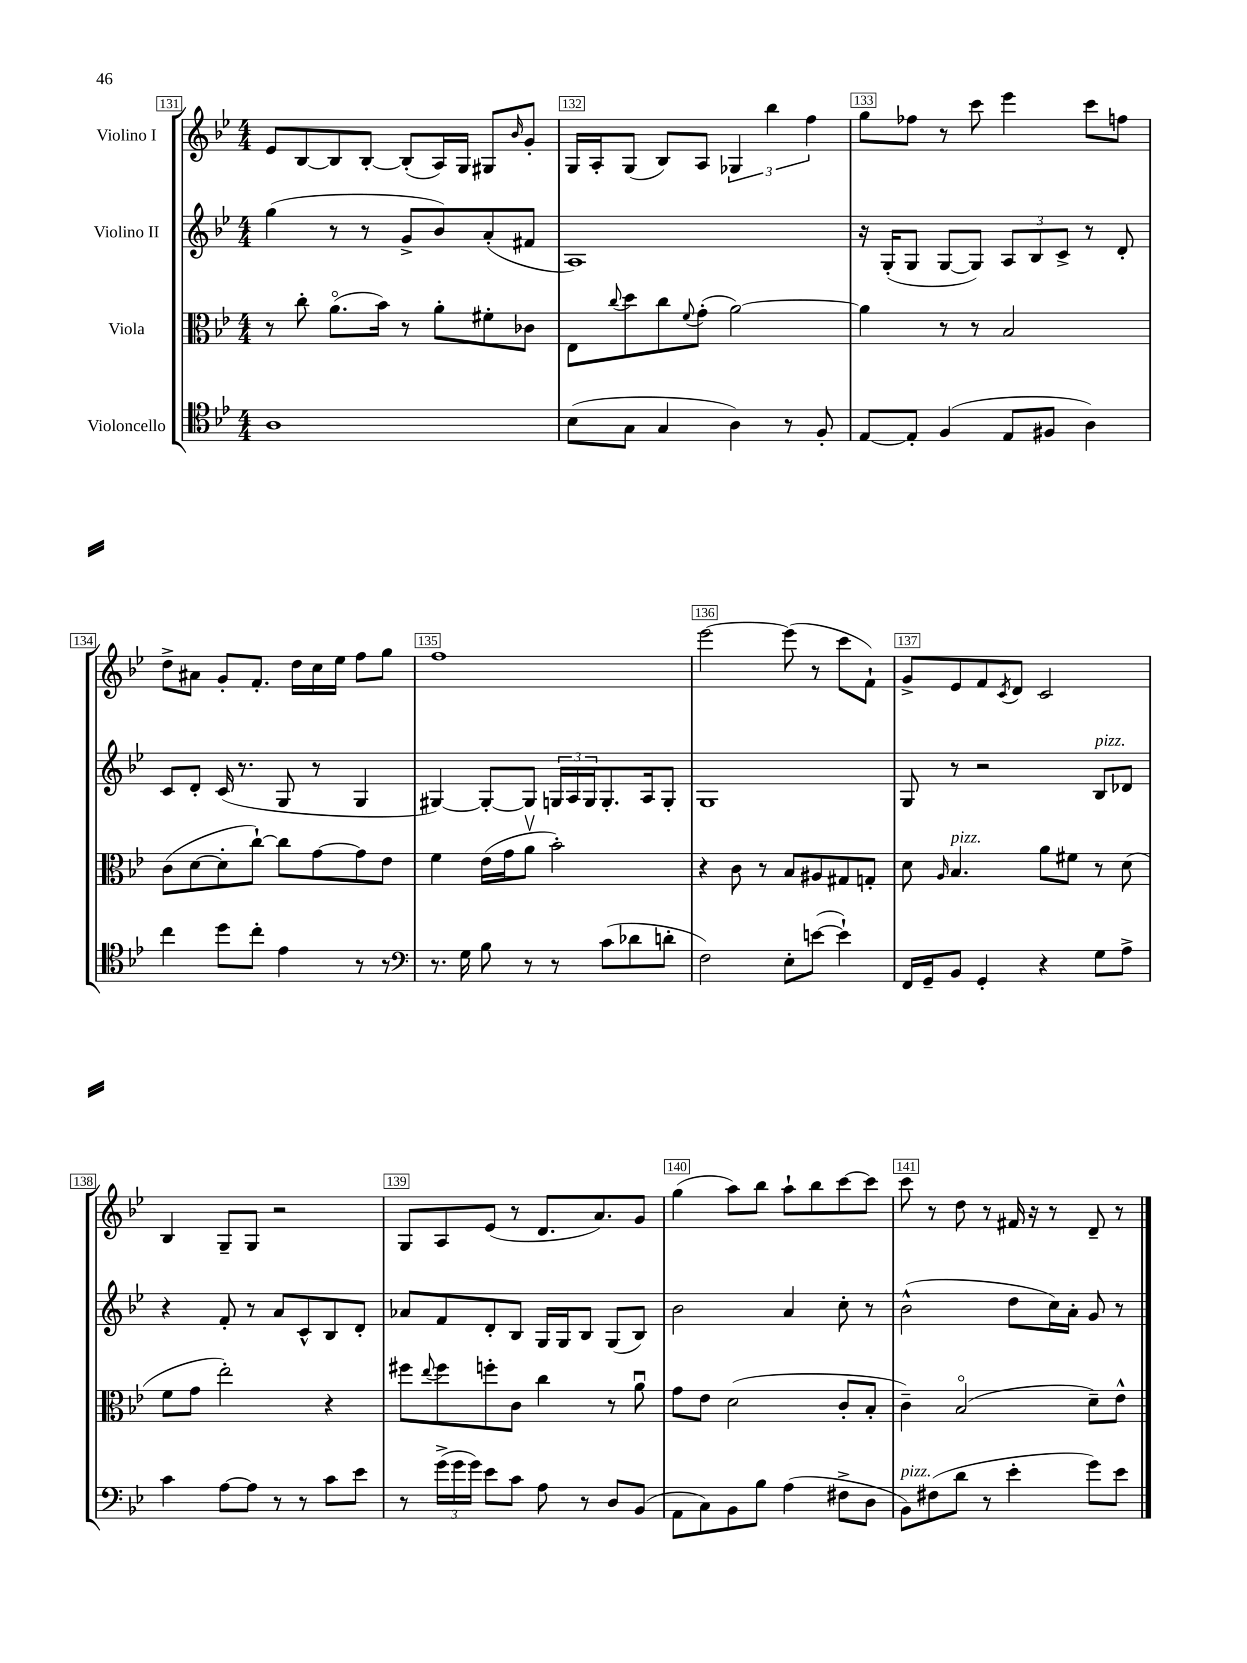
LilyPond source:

<<
\new StaffGroup <<
\new Staff = "s0" \with { instrumentName = "Violino I" } {
    \clef treble \key bes \major \numericTimeSignature \time 4/4
    ees'8 bes8~ bes8 bes8~-. bes8-.( a16) g16 gis8 \grace { bes'16 } g'8-. |
    g16 a16-. g8( bes8) a8 \tuplet 3/2 { ges4 bes''4 f''4 } |
    g''8 fes''8 r8 c'''8 ees'''4 c'''8 f''8 |
    d''8-> ais'8 g'8-. f'8.-. d''16 c''16 ees''16 f''8 g''8 |
    f''1 |
    ees'''2~ ees'''8( r8 c'''8 f'8-!) |
    g'8-> ees'8 f'8 \acciaccatura { c'8 } d'8 c'2 |
    bes4 g8-- g8 r2 |
    g8 a8 ees'8( r8 d'8. a'8.) g'8 |
    g''4( a''8) bes''8 a''8-! bes''8 c'''8~ c'''8 |
    c'''8 r8 d''8 r8 fis'16 r16 r8 d'8-- r8 \bar "|." |
}
\new Staff = "s1" \with { instrumentName = "Violino II" } {
    \clef treble \key bes \major \numericTimeSignature \time 4/4
    g''4( r8 r8 g'8-> bes'8) a'8-.( fis'8 |
    a1) |
    r16 g16-.( g8 g8~ g8) \tuplet 3/2 { a8 bes8 c'8-> } r8 d'8-. |
    c'8 d'8-. c'16( r8. g8 r8 g4 |
    gis4~) gis8~-. gis8 \tuplet 3/2 { g16 a16 g16 } g8.-. a16 g8-. |
    g1 |
    g8 r8 r2 bes8^\markup { \italic "pizz." } des'8 |
    r4 f'8-. r8 a'8 c'8-^ bes8 d'8-. |
    aes'8 f'8 d'8-. bes8 g16 g16 bes8 g8( bes8) |
    bes'2 a'4 c''8-. r8 |
    bes'2-^( d''8 c''16) a'16-. g'8 r8 \bar "|." |
}
\new Staff = "s2" \with { instrumentName = "Viola" } {
    \clef alto \key bes \major \numericTimeSignature \time 4/4
    r8 c''8-. a'8.\flageolet( bes'16) r8 a'8-. fis'8-. ces'8 |
    ees8 \appoggiatura { c''8 } d''8 c''8 \appoggiatura { f'8 } g'8-.( a'2~) |
    a'4 r8 r8 bes2 |
    c'8( d'8~ d'8-. c''8~-!) c''8 g'8~ g'8 ees'8 |
    f'4 ees'16( g'16 a'8\upbow bes'2-.) |
    r4 c'8 r8 bes8 ais8 gis8 g8-. |
    d'8 \grace { a16 } bes4.^\markup { \italic "pizz." } a'8 fis'8 r8 d'8( |
    f'8 g'8 ees''2-.) r4 |
    fis''8 \appoggiatura { ees''8 } fis''8 f''8-. c'8 c''4 r8 a'8\downbow |
    g'8 ees'8 d'2( c'8-. bes8-. |
    c'4--) bes2\flageolet( d'8--) ees'8-^ \bar "|." |
}
\new Staff = "s3" \with { instrumentName = "Violoncello" } {
    \clef tenor \key bes \major \numericTimeSignature \time 4/4
    a1 |
    bes8( g8 g4 a4) r8 f8-. |
    ees8~ ees8-. f4( ees8 fis8 a4) |
    c''4 d''8 c''8-. ees'4 r8 r8 |
    \clef bass r8. g16 bes8 r8 r8 c'8( des'8 d'8-. |
    f2) ees8-. e'8~( e'4-!) |
    f,16 g,16-- bes,8 g,4-. r4 g8 a8-> |
    c'4 a8~ a8 r8 r8 c'8 ees'8 |
    r8 \tuplet 3/2 { g'16->( g'16 g'16) } ees'8 c'8 a8 r8 d8 bes,8( |
    a,8 c8) bes,8 bes8 a4( fis8-> d8 |
    bes,8^\markup { \italic "pizz." }) fis8( d'8 r8 ees'4-. g'8) ees'8 \bar "|." |
}
>>
>>
\layout { \context { \Score currentBarNumber = #131 \override BarNumber.break-visibility = ##(#f #t #t) barNumberVisibility = #all-bar-numbers-visible \override BarNumber.stencil = #(make-stencil-boxer 0.1 0.3 ly:text-interface::print) } }
